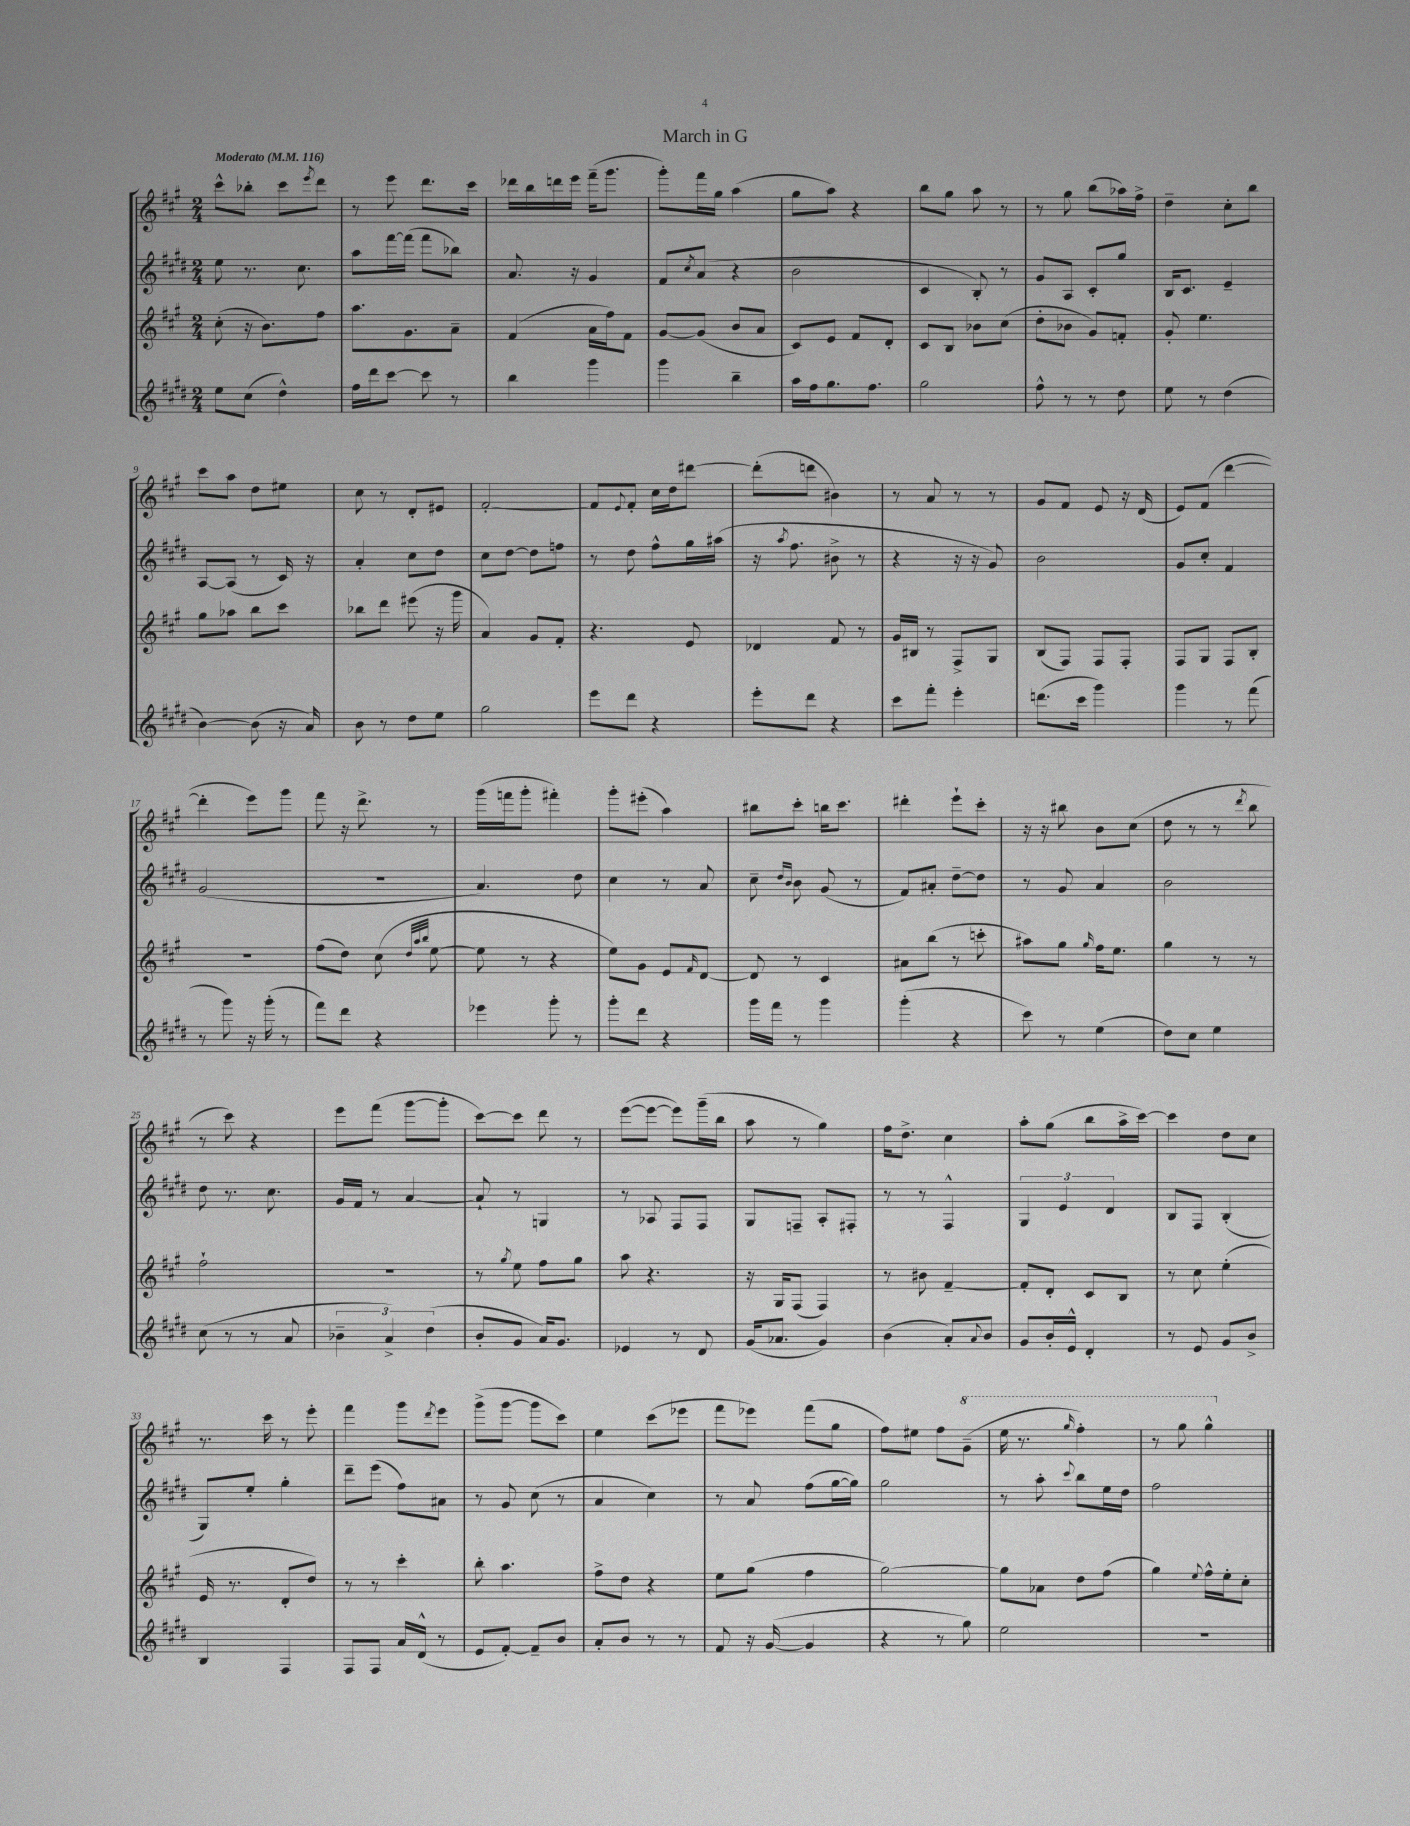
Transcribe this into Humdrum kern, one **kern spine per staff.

**kern	**kern	**kern	**kern
*staff4	*staff3	*staff2	*staff1
*clefG2	*clefG2	*clefG2	*clefG2
*k[f#c#g#d#]	*k[f#c#g#]	*k[f#c#g#d#]	*k[f#c#g#]
*M2/4	*M2/4	*M2/4	*M2/4
*MM116	*MM116	*MM116	*MM116
8ee	(8cc#'	8ee	8ccc#^^
(8cc#	16r	8.r	8bb-'
.	8.b)	.	.
4dd#^^)	.	.	8ccc#
.	.	8.cc#	.
.	.	.	8qeee
.	8ff#	.	8ddd
=	=	=	=
16ff#	8.aa	8aa	8r
16ddd#	.	.	.
[8ccc#	.	[16fff#	8eee
.	8.g#	(16fff#]	.
8ccc#]	.	8fff#	8.ddd
8r	8a~	8bb-)	.
.	.	.	16ccc#
=	=	=	=
4bb	(4f#	8.a	16ddd-
.	.	.	16bb
.	.	.	16ddd
.	.	16r	16eee
4ggg#	16a	4g#	(16fff#~
.	16ff#)	.	8.ggg#
.	8f#	.	.
=	=	=	=
4ggg#	[8g#	8f#	8ggg#')
.	.	8qcc#	.
.	(8g#]	(8a	16fff#
.	.	.	16gg#
4bb~	8b	4r	(4aa
.	8a	.	.
=	=	=	=
16aa	8c#)	2b	8gg#
16ff#	.	.	.
8.gg#	8e	.	8aa)
.	8f#	.	4r
8.ff#	.	.	.
.	8d'	.	.
=	=	=	=
2gg#	8c#	4c#	8bb
.	8B	.	8gg#
.	8b-	8B')	8aa
.	(8cc#	8r	8r
=	=	=	=
8ff#^^	8dd'	8g#	8r
8r	8b-	8A	8gg#
8r	8g#)	8c#'	(8bb
8dd#	8f'	8gg#	16aa-)
.	.	.	16ff#^
=	=	=	=
8ee	8g#'	16B	4dd~
.	.	8.c#	.
8r	4.ee	.	.
(4dd#	.	4e~	8cc#'
.	.	.	8bb
=	=	=	=
[4b)	8gg#	[8A	8ccc#
.	8aa-	(8A]	8aa
(8b]	8bb	8r	8dd
16r	8ccc#	16c#)	8ee#
16a)	.	16r	.
=	=	=	=
8b	8bb-	4a'	8cc#
8r	8ddd	.	8r
8dd#	(8eee#	8cc#	8d'
8ee	16r	8dd#	8e#
.	16ggg#	.	.
=	=	=	=
2gg#	4a)	8cc#	[2f#'
.	.	[8dd#	.
.	8g#	8dd#]	.
.	8f#'	8ff	.
=	=	=	=
8eee	4.r	8r	8f#]
.	.	.	8qqe
8ddd#	.	8dd#	8f#'
4r	.	8ff#^^	16cc#
.	.	.	16dd
.	8e	16gg#	[8ddd#
.	.	(16aa#	.
=	=	=	=
8eee'	4d-	16r	(8ddd#']
.	.	8qaa	.
.	.	8.ff#	.
8ddd#	.	.	8ddd
4r	8f#	8b#^	4b#)
.	8r	8r	.
=	=	=	=
8ccc#	16g#	4r	8r
.	16B#	.	.
8fff#'	8r	.	8a
4eee'	8F#^	16r	8r
.	.	16r	.
.	8G#	8g#)	8r
=	=	=	=
(8.ddd	(8B	2b	8g#
.	8F#)	.	8f#
16ccc#	.	.	.
4ggg#)	8F#	.	8e
.	8F#'	.	16r
.	.	.	(16d
=	=	=	=
4ggg#	8F#	8g#	8e)
.	8G#	8cc#'	(8f#
8r	8F#	4f#	[4ddd
(8fff#	8B'	.	.
=	=	=	=
8r	2r	(2g#	4ddd']
8ggg#)	.	.	.
16r	.	.	8eee)
(16ggg#'	.	.	.
8r	.	.	8ggg#
=	=	=	=
8fff#)	(8ff#	2r	8fff#
8ddd#	8dd)	.	16r
.	.	.	8.ddd^
4r	(8cc#	.	.
.	32qqdd	.	.
.	32qqaa	.	.
.	32qqbb	.	.
.	[8ee	.	8r
=	=	=	=
4eee-	8ee]	4.a)	(16ggg#
.	.	.	16fff
.	8r	.	8ggg#'
8ggg#'	4r	.	4fff#')
8r	.	8dd#	.
=	=	=	=
8ggg#'	8ee)	4cc#	8ggg#'
8ddd#	8g#	.	(8eee#'
4r	8e	8r	4aa)
.	16qqf#	.	.
.	[8d	8a	.
=	=	=	=
16ggg#	8d]	8cc#~	8bb#
16fff#	.	.	.
.	.	16qqdd#	.
.	.	16qqb	.
8r	8r	8b	8ccc#'
4ggg#	4c#	(8g#	16bb
.	.	.	8.ccc#
.	.	8r	.
=	=	=	=
(4ggg#'	8a#	8f#)	4ddd#'
.	(8bb	8a#'	.
4r	8r	[8dd#~	8eee`
.	8ccc'	8dd#]	8ccc#'
=	=	=	=
8ccc#)	8aa#)	8r	16r
.	.	.	16r
8r	8gg#	8g#	8bb#
.	16qqgg#	.	.
(4ee	16ff#	4a	8b
.	8.ee	.	.
.	.	.	(8cc#
=	=	=	=
8dd#)	4gg#	2b	8dd
8cc#	.	.	8r
4ee	8r	.	8r
.	.	.	8qddd
.	8r	.	8bb
=	=	=	=
(8cc#	2ff#`	8dd#	8r
8r	.	8.r	8ccc#)
8r	.	.	4r
.	.	8.cc#	.
8a	.	.	.
=	=	=	=
6b-~	2r	16g#	8eee
.	.	16f#	.
.	.	8r	(8fff#
6a^)	.	.	.
.	.	[4a	[8ggg#
(6dd#	.	.	.
.	.	.	8ggg#']
=	=	=	=
8b'	8r	8a`]	[8ccc#)
.	8qgg#	.	.
8g#	8ee	8r	8ccc#]
16a)	8ff#	4G	8ddd
8.g#	.	.	.
.	8gg#	.	8r
=	=	=	=
4e-	8aa	8r	([8eee
.	4.r	8A-	8eee_
8r	.	8F#	8eee])
8d#	.	8F#	(16ggg#~
.	.	.	16bb
=	=	=	=
(16g#	16r	8G#	8aa
8.a-	16G#	.	.
.	(8F#	8F~	8r
4g#)	4F#)	8A'	4gg#)
.	.	8F#'	.
=	=	=	=
(4b	8r	8r	16ff#
.	.	.	8.dd^
.	8b#	8r	.
8a')	[4f#~	4F#^^	4cc#
8qqa	.	.	.
8b	.	.	.
=	=	=	=
8g#	8f#']	6G#	8aa'
16b'	8d'	.	(8gg#
.	.	6e	.
16e^^	.	.	.
4d#'	8c#	.	8bb
.	.	6d#	.
.	8B	.	16aa^
.	.	.	[16ccc#)
=	=	=	=
8r	8r	8B	4ccc#]
8e	8cc#	8F#	.
8g#	(4ee'	(4B'	8dd
8b^	.	.	8cc#
=	=	=	=
4B	16e	8G#)	8.r
.	8.r	.	.
.	.	8ee'	.
.	.	.	16ccc#
4F#	8d'	4gg#'	8r
.	8dd)	.	8eee'
=	=	=	=
8F#	8r	8ddd#~	4fff#
8F#	8r	(8eee	.
16a	4ccc#'	8ff#)	8ggg#
(16d#^^	.	.	.
.	.	.	8qddd
8r	.	8a#	8eee
=	=	=	=
8e	8bb'	8r	(8ggg#^
[8f#')	4.aa	8g#	[8ggg#
8f#~]	.	(8cc#	8ggg#]
8b	.	8r	8ccc#)
=	=	=	=
8a'	8ff#^	4a	4ee
8b	8dd	.	.
8r	4r	4cc#)	(8ccc#
8r	.	.	8eee-
=	=	=	=
8f#	8ee	8r	8fff#
16r	(8gg#	8a	8eee-)
([16g#	.	.	.
4g#]	4ff#	(8ff#	(8fff#
.	.	[16gg#	8gg#
.	.	16gg#])	.
=	=	=	=
4r	[2gg#)	2gg#	8ff#)
.	.	.	8ee#
8r	.	.	8ff#
8gg#)	.	.	(8gg#~
=	=	=	=
2ee	8gg#]	8r	16eee
.	.	.	8.r
.	8a-	8aa'	.
.	.	8qqccc#	16qqggg#
.	8dd	8bb	4fff#')
.	(8ff#	16ee	.
.	.	16dd#	.
=	=	=	=
2r	4gg#)	2ff#	8r
.	.	.	8ggg#
.	8qqee	.	.
.	16ff#^^	.	4ggg#^^
.	16ee'	.	.
.	8cc#'	.	.
==	==	==	==
*-	*-	*-	*-
